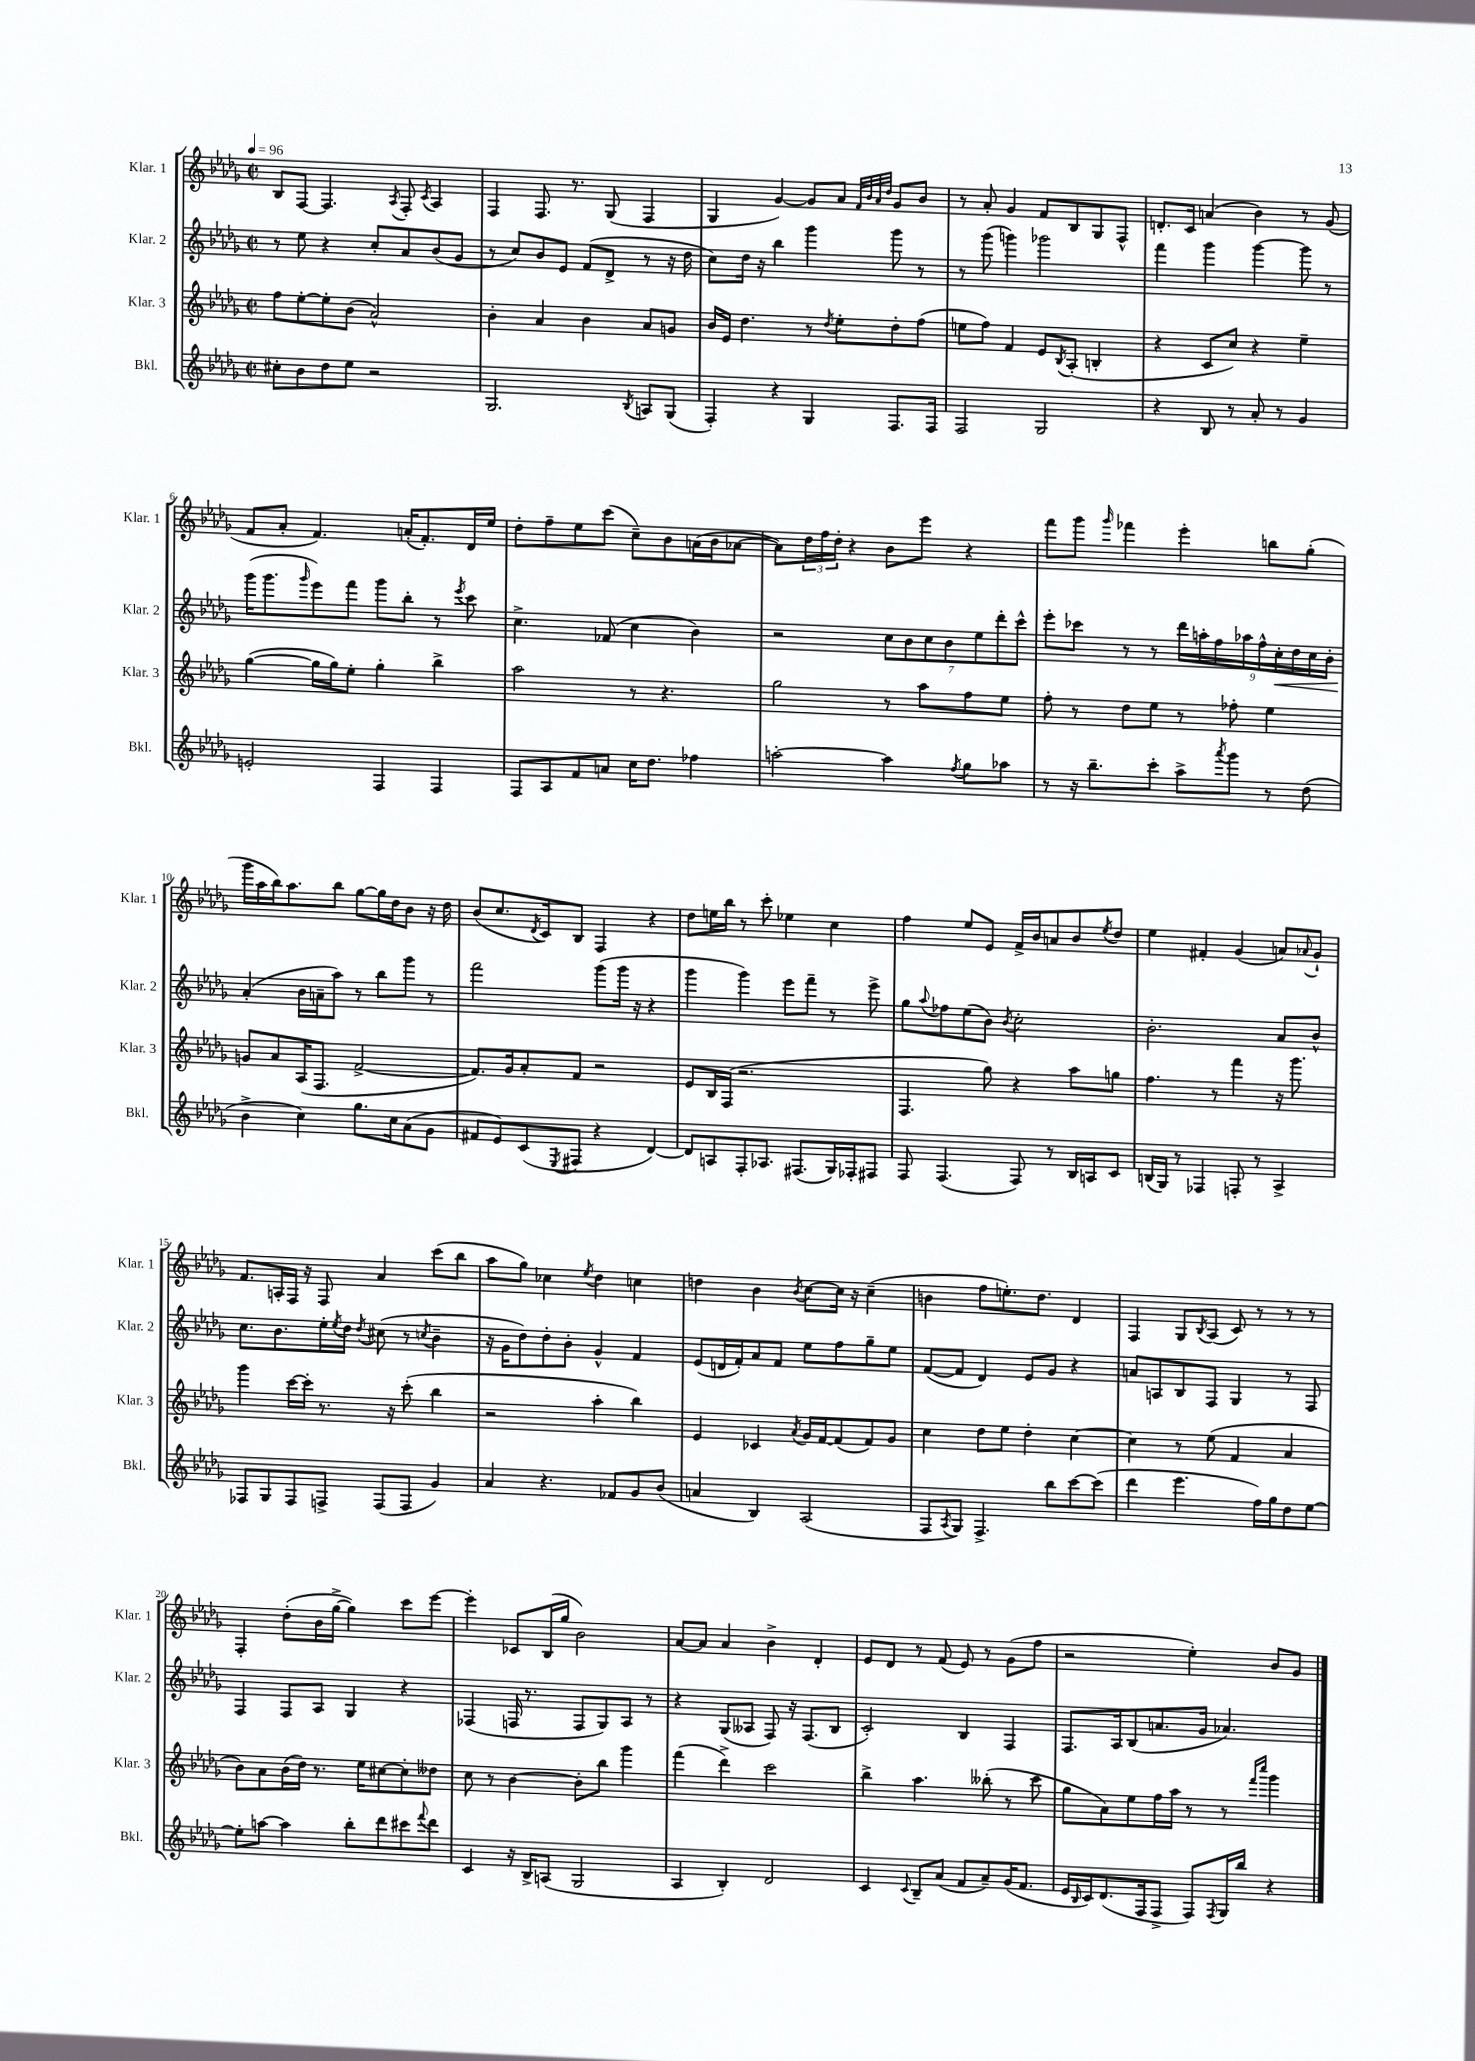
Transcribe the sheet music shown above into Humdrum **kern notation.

**kern	**kern	**kern	**kern
*staff4	*staff3	*staff2	*staff1
*clefG2	*clefG2	*clefG2	*clefG2
*k[b-e-a-d-g-]	*k[b-e-a-d-g-]	*k[b-e-a-d-g-]	*k[b-e-a-d-g-]
*M2/2	*M2/2	*M2/2	*M2/2
*met(c|)	*met(c|)	*met(c|)	*met(c|)
*MM96	*MM96	*MM96	*MM96
8cc#'	8ff	8r	8B-
8b-	[8ee-'	8ee-	[8F
8dd-	8ee-']	4r	4.F]
8ee-	(8b-	.	.
2r	2a-^^)	8cc'	.
.	.	.	8qA-
.	.	8a-	8F'
.	.	.	8qc
.	.	(8b-	4A-
.	.	8g-	.
=	=	=	=
2.G-	4b-'	8r	4F
.	.	8cc)	.
.	4a-	8b-	8.F
.	.	8e-	.
.	.	.	8.r
.	4b-	(8f	.
.	.	8d-^	(8G-
8qB-	.	.	.
8A	8a-	8r	4F
(8G-	8g	16r	.
.	.	16dd-	.
=	=	=	=
4F')	16b-	8cc)	4G-
.	16e-	.	.
.	4.dd-	16dd-	.
.	.	16r	.
4r	.	4bb-	[4g-)
4G-	8r	4ggg-	8g-]
.	8qdd-	.	.
.	8ee-'	.	8a-
.	.	.	32qqf
.	.	.	32qqb-
.	.	.	32qqa-
.	.	.	32qqdd-
8.F	8dd-'	8ggg-	8g-
.	(8ff	8r	8b-
16F	.	.	.
=	=	=	=
2F	8ee	8r	8r
.	8ff)	(8ggg-	8a-'
.	4f	4ggg)	4g-
2G-	8e-	2ggg-	8f
.	8qB-	.	.
.	(8A-'	.	8B-
.	4B'	.	8G-
.	.	.	8F^^
=	=	=	=
4r	4r	4fff	8.d'
.	.	.	16c
8B-	8c	4ggg-	(4a
8r	8cc)	.	.
8a-'	4r	[4ggg-	4b-)
8r	.	.	.
4g-	4ee-~	8ggg-]	8r
.	.	8r	(8g-
=	=	=	=
2e'	([4gg-	(16ggg-	8f
.	.	8.ggg-	.
.	.	.	8a-'
.	.	16qqggg-	.
.	16gg-]	8eee-)	4.f)
.	16gg-)	.	.
.	8ee-'	8fff	.
4F	4gg-'	8ggg-	.
.	.	8bb-'	(16a'
.	.	.	8.f')
4F	4bb-^	8r	.
.	.	8qeee-	.
.	.	8ccc	16d-
.	.	.	16ee-
=	=	=	=
8F	2aa-	4.cc^	8dd-'
8A-	.	.	8ff~
8f	.	.	8ee-
8a	.	(8f-	(8ccc
16cc	8r	4cc	8cc~)
8.dd-	.	.	.
.	4.r	.	8b-
4ff-	.	4b-)	(16a
.	.	.	16b-
.	.	.	[8a-
=	=	=	=
[2aa'	2gg-	2r	8a-])
.	.	.	24dd-
.	.	.	24ff
.	.	.	24dd-'
.	.	.	4r
4aa]	8r	14cc	8b-
.	.	14b-	.
.	8aa-	.	8eee-
.	.	14cc	.
.	.	14b-	.
8qff	.	.	.
8gg-	8ff	.	4r
.	.	14ee-	.
.	.	14ddd-'	.
8aa-	8ee-	.	.
.	.	14ccc^^	.
=	=	=	=
8r	8ff'	8eee-'	8fff
16r	8r	8ccc-	8ggg-
8.bb-~	.	.	.
.	.	.	16qqggg-
.	8dd-	8r	4fff-
8ccc'	8ee-	8r	.
8aa-^	8r	18ddd-	4eee-'
.	.	18aa'	.
.	.	18ff	.
8qaaa-	.	.	.
8ggg-	8ff-'	.	.
.	.	18aa-	.
.	.	18ff^^	.
8r	4ee-	.	8bb
.	.	18cc'	.
.	.	18dd-	.
(8dd-	.	.	(8gg-'
.	.	18cc	.
.	.	18b-'	.
=	=	=	=
4b-^	8g	(4a-'	16ggg-
.	.	.	16aa-
.	8a-	.	16bb-)
.	.	.	8.aa-
4cc)	(16A-	16b-	.
.	8.F	16a~	.
.	.	8aa-)	8bb-
8.gg-	[2f^	8r	[8gg-
.	.	8bb-	16gg-]
16cc	.	.	16dd-
(8a-	.	8ggg-	8b-
8g-	.	8r	16r
.	.	.	16dd-
=	=	=	=
8f#	8.f])	2fff	(8b-
8e-)	.	.	8.cc
.	16g-	.	.
(8c	8a-'	.	.
.	.	.	8qd-
.	.	.	16c)
8qE-	.	.	.
8F#	8f	.	8B-
4r	2r	(8ggg-	4F
.	.	16ggg-	.
.	.	16r	.
[4d-)	.	4r	4r
=	=	=	=
8d-]	8e-	4ggg-	8dd-
8A	16B-	.	16ee
.	(16F	.	16bb-
8F'	2.r	4ggg-)	8r
8.A-	.	.	8ccc'
.	.	8eee-	4ee-
(8.F#	.	.	.
.	.	8fff~	.
16G-)	.	8r	4cc
16F-'	.	.	.
8F#	.	8eee-^	.
=	=	=	=
8F	4.F	8gg-	4ff
.	.	8qqaa-	.
(4.F	.	8ff-	.
.	.	(8ee-	8ee-
.	8gg-)	8b-)	8e-
.	.	8qb-	.
8F)	4r	2cc'	16f^
.	.	.	16b-
8r	.	.	8a
16B-	8aa-	.	8b-
16A	.	.	.
.	.	.	8qee-
8c	8gg	.	8dd-
=	=	=	=
(16B	4.ff	2.b-'	4ee-
16G-)	.	.	.
8r	.	.	.
4F-	.	.	4f#'
.	8r	.	.
8F'	4fff	.	(4g-
8r	.	.	.
4A-^	16r	8a-	8a)
.	8.ggg-	.	.
.	.	.	8qqa-
.	.	8b-^^	8g-`
=	=	=	=
8F-	4ggg-	8.cc	8.f
8G-	.	.	.
.	.	8.b-	16A'
8F-	[16ccc	.	16F
.	16ccc']	.	16r
8F^	8.r	16ee-'	8F
.	.	8qee-	.
.	.	16dd-	.
.	.	8qdd-	.
(8F	.	(8cc#	4a-
.	16r	.	.
8F	(8ccc'	8r	.
.	.	8qcc	.
4g-)	4bb-	4b-~	(8ccc
.	.	.	8bb-
=	=	=	=
4a-	2r	16r	8aa-
.	.	16g-	.
.	.	8dd-)	8gg-)
4.r	.	8dd-'	4cc-
.	.	8b-'	.
.	.	.	8qee-
.	4aa-'	4g-^^	4dd-
8f-	.	.	.
8g-	4bb-)	4f	4cc
(8b-	.	.	.
=	=	=	=
4a	4e-	(8e-	4dd
.	.	16d	.
.	.	16f')	.
4B-)	4c-	8a-	4b-
.	.	8f	.
.	8qa-	.	8qb-
(2A-	16g-	8ee-	[8cc
.	[16f	.	.
.	(8f]	8ff	16cc]
.	.	.	16r
.	8f)	8gg-~	(4cc~
.	8g-	8ee-	.
=	=	=	=
8F	4cc	([8f	4b
8qA-	.	.	.
8G-)	.	8f]	.
4.F^	8dd-	4d-)	8ff
.	8ee-	.	8.ee')
.	4dd-'	8e-	.
.	.	.	8.dd-
8bb-	.	8g-	.
[8ccc	[4cc	4r	4d-
(8ccc]	.	.	.
=	=	=	=
4ddd-	4cc]	8a	4F
.	.	8A	.
4.eee-	8r	8B-	8G-
.	.	.	8qB-
.	(8ee-	8F	(8A-
.	4f	4G-	8c)
16ff)	.	.	8r
16gg-	.	.	.
8dd-	4a-	8r	8r
[8ee-	.	8F	8r
=	=	=	=
8ee-']	8b-)	4F	4F'
[8aa	8a-	.	.
4aa]	(16b-	8F	(8dd-'
.	16dd-)	.	.
.	8.r	8A-	16b-
.	.	.	[16gg-^
8bb-'	.	4G-	4gg-])
.	16ee-	.	.
8ddd-	[8cc#	.	.
8ccc#	8cc#']	4r	8ccc
8qqfff	.	.	.
8ddd-	8dd--	.	[8eee-
=	=	=	=
4c	8cc	(4F-	4eee-']
.	8r	.	.
16r	[4b-	16F	8c-
16B-^	.	8.r	.
(8A	.	.	(16B-
.	.	.	16gg-
2G-	8b-']	8F	2b-)
.	8bb-	8G-)	.
.	4ggg-	8A-	.
.	.	8r	.
=	=	=	=
4A-	(4fff	4r	[8a-
.	.	.	8a-]
4B-')	4ddd-^)	(8G-	4a-
.	.	8A--	.
2d-	2ccc	8F)	4b-^
.	.	16r	.
.	.	(8.F	.
.	.	.	4d-'
.	.	8B-	.
=	=	=	=
4c	4bb-^	2c')	8e-
.	.	.	8d-
8qqc	.	.	.
8B-~	4.aa-	.	8r
(8a-	.	.	(8f
8f	.	4B-	8e-)
8a-~)	(8bb--'	.	8r
(16g-	8r	4F	(8g-
8.f	.	.	.
.	8ccc	.	8ff
=	=	=	=
16e-	8gg-	8.F	2r
16qqB-	.	.	.
16c)	.	.	.
(8.d-	8a-)	.	.
.	.	16A-	.
.	8ee-	(8B-	.
16F	.	.	.
8F^	16ff	8.a	.
.	16aa-	.	.
8F)	8r	.	4ee-')
.	.	16g-	.
8qF	.	.	.
16G-	8r	4.a-)	.
16bb-	.	.	.
.	16qqfff	.	.
.	16qqcccc	.	.
4r	4ggg-	.	8b-
.	.	.	8g-
==	==	==	==
*-	*-	*-	*-
